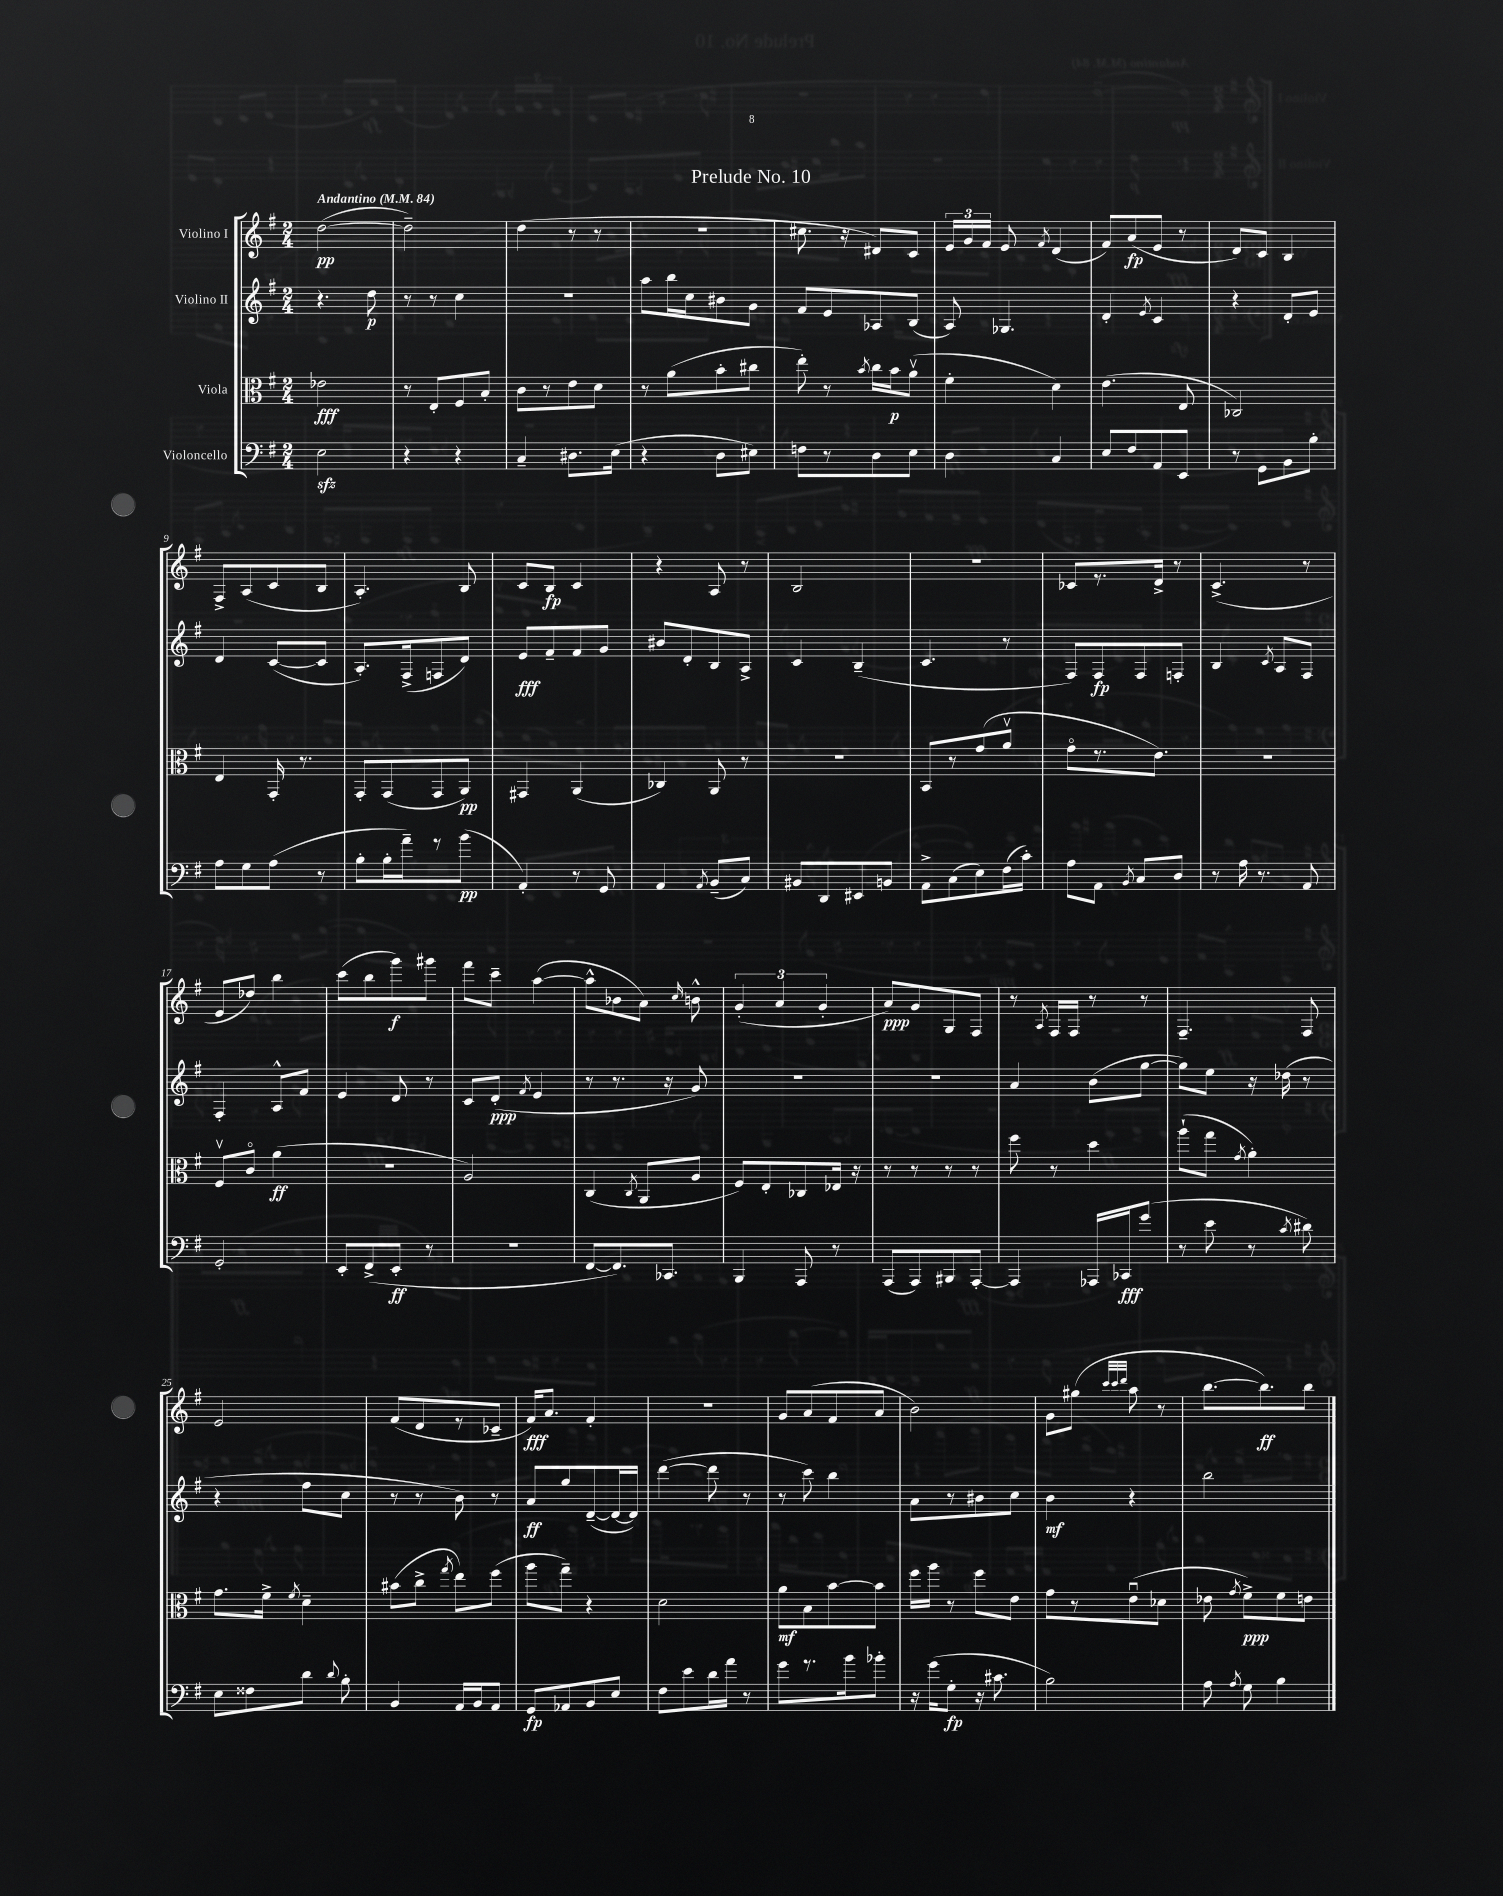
\header { title = "Prelude No. 10" }
<<
\new StaffGroup <<
\new Staff = "s0" \with { instrumentName = "Violino I" } {
    \clef treble \key g \major \numericTimeSignature \time 2/4 \tempo "Andantino" 4 = 84
    \autoBeamOff d''2~\pp( |
    d''2--) |
    d''4( r8 r8 |
    R2 |
    cis''8. r16 dis'8[) c'8] |
    \tuplet 3/2 { e'16[ g'16 fis'16] } e'8 \acciaccatura { fis'8 } d'4( |
    fis'8[) a'8\fp( e'8] r8 |
    d'8[) c'8] b4 |
    fis8[-> a8( c'8 b8] |
    a4.-.) b8 |
    c'8[ b8]\fp c'4 |
    r4 a8 r8 |
    b2 |
    R2 |
    ces'8[ r8. d'16]-> r8 |
    c'4.->( r8 |
    e'8[ des''8]) b''4 |
    c'''8[( b''8 g'''8\f) gis'''8] |
    fis'''8[ c'''8]-- a''4~( |
    a''8[-^ bes'8 a'8]) \grace { c''16 } b'8-^ |
    \tuplet 3/2 { g'4-.( a'4 g'4-. } |
    a'8[\ppp) g'8 g8 fis8] |
    r8 \acciaccatura { a8 } fis16[ fis16] r8 r8 |
    fis4.-- fis8 |
    e'2 |
    fis'8[( d'8 r8 ces'8]-- |
    fis'16[\fff) a'8.] fis'4-. |
    R2 |
    g'8[ a'8( fis'8 a'8] |
    b'2) |
    g'8[ gis''8]( \grace { c'''32[ c'''32 d'''32] } a''8 r8 |
    b''8.[~ b''8.\ff) b''8] \bar "|." |
}
\new Staff = "s1" \with { instrumentName = "Violino II" } {
    \clef treble \key g \major \numericTimeSignature \time 2/4
    \autoBeamOff r4. d''8\p |
    r8 r8 c''4 |
    r2 |
    a''8[ b''16 c''16 bis'8 g'8] |
    fis'8[ e'8 aes8 b8]( |
    a8) ges4. |
    d'4-. \acciaccatura { e'8 } c'4 |
    r4 d'8[-. e'8] |
    d'4 c'8[~( c'8] |
    a8.[-.) fis16->( f8 d'8]) |
    e'8[\fff fis'8-- fis'8 g'8] |
    bis'8[ d'8-. b8 a8]-> |
    c'4 b4--( |
    c'4. r8 |
    fis8[) fis8\fp fis8 f8]-. |
    b4 \acciaccatura { c'8 } a8[ fis8] |
    fis4-. a8[-^ fis'8] |
    e'4 d'8 r8 |
    c'8[ d'8]-.\ppp( \acciaccatura { fis'8 } e'4 |
    r8 r8. r16 g'8) |
    r2 |
    r2 |
    a'4 b'8[( g''8]~ |
    g''8[) e''8] r16 des''16( r8 |
    r4 fis''8[ c''8] |
    r8 r8 b'8) r8 |
    a'8[\ff g''8 d'8~--( d'16~ d'16]) |
    d'''4~( d'''8 r8 |
    r8 c'''8) b''4 |
    a'8[ r8 bis'8 c''8] |
    b'4\mf r4 |
    b''2 \bar "|." |
}
\new Staff = "s2" \with { instrumentName = "Viola" } {
    \clef alto \key g \major \numericTimeSignature \time 2/4
    \autoBeamOff ees'2\fff |
    r8 e8[-. fis8 b8]-. |
    c'8[ r8 e'8 d'8] |
    r8 a'8[( b'8-. cis''8] |
    e''8-.) r8 \acciaccatura { b'8 } c''16[ b'16\p a'8]\upbow( |
    fis'4-. d'4) |
    e'4.( e8 |
    ces2) |
    e4 g,16-. r8. |
    g,8[-. g,8( g,8 a,8]\pp) |
    gis,4 a,4( |
    ces4) a,8 r8 |
    R2 |
    b,8[ r8 g'8( a'8]\upbow |
    g'8[\flageolet r8. e'8.]) |
    r2 |
    fis8[\upbow c'8]\flageolet a'4\ff( |
    r2 |
    a2) |
    c4( \acciaccatura { c8 } a,8[ a8] |
    fis8[) e8-. ces8 ees16] r16 |
    r8 r8 r8 r8 |
    fis''8 r8 d''4 |
    a''8[-!( g''8] \acciaccatura { g'8 } a'4-.) |
    g'8.[ fis'16]-> \acciaccatura { fis'8 } d'4-- |
    bis'8[( c''8]-> \acciaccatura { g''8 } e''8[) fis''8]( |
    a''8[ g''8]--) r4 |
    d'2 |
    a'8[\mf b8 b'8~ b'8] |
    fis''16[ a''16] r8 fis''8[ e'8] |
    g'8[ r8 e'8\downbow( des'8] |
    ees'8 \acciaccatura { g'8 } fis'8[->\ppp) fis'8 e'8] \bar "|." |
}
\new Staff = "s3" \with { instrumentName = "Violoncello" } {
    \clef bass \key g \major \numericTimeSignature \time 2/4
    \autoBeamOff e2\sfz |
    r4 r4 |
    c4-- dis8.[ e16]( |
    r4 d8[ eis8]) |
    f8[ r8 d8 e8] |
    d4 c4 |
    e8[ fis8 a,8 e,8] |
    r8 g,8[ b,8 b8]-. |
    a8[ g8 a8]( r8 |
    b8[-. b16-. a'16--) r8 b'8]\pp( |
    a,4-.) r8 g,8 |
    a,4 \acciaccatura { a,8 } b,8[--( c8]) |
    bis,8[ d,8 eis,8 b,8] |
    a,8[-> c8( e8) fis16( c'16]-.) |
    a8[ a,8] \acciaccatura { b,8 } c8[ d8] |
    r8 a16 r8. a,8 |
    g,2-. |
    e,8[-. fis,8->( e,8]-.\ff r8 |
    R2 |
    fis,8[~ fis,8.) ces,8.] |
    b,,4 a,,8 r8 |
    a,,8[( a,,8) bis,,8 a,,8]~-. |
    a,,4 aes,,16[ ces,16\fff g'8]( |
    r8 e'8 r8 \acciaccatura { c'8 } dis'8) |
    e8[ fisis8 d'8] \appoggiatura { d'8 } b8-. |
    b,4 a,16[ b,16 a,8] |
    g,8[\fp aes,8 b,8 e8] |
    fis8[ e'8 d'16 a'16] r8 |
    g'8[ r8. b'16 bes'8]-. |
    r16 g'16[( g8]-.\fp r16 cis'8. |
    b2) |
    a8 \acciaccatura { a8 } g8 b4 \bar "|." |
}
>>
>>
